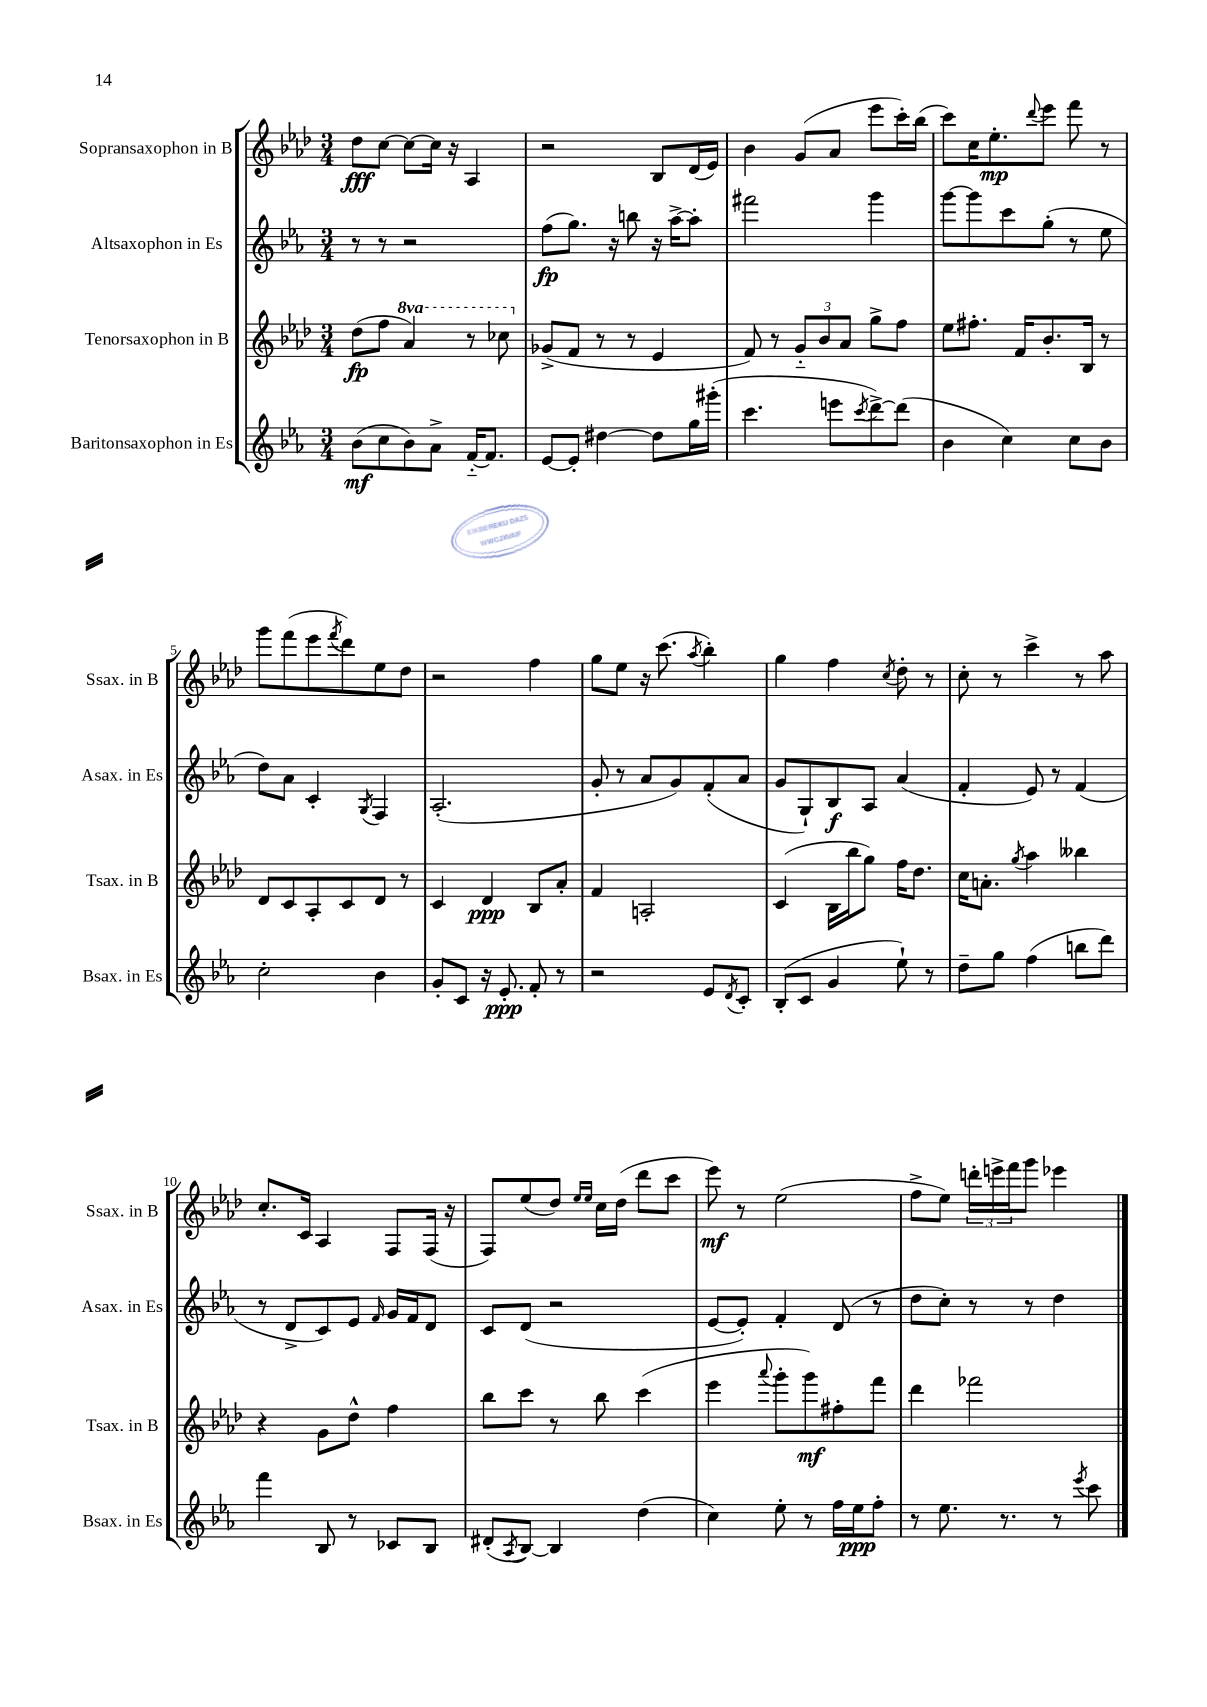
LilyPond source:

<<
\new StaffGroup <<
\new Staff = "s0" \with { instrumentName = "Sopransaxophon in B" shortInstrumentName = "Ssax. in B" } {
    \clef treble \key aes \major \numericTimeSignature \time 3/4
    des''8\fff c''8~ c''8~ c''16 r16 aes4 |
    r2 bes8 des'16( ees'16) |
    bes'4 g'8( aes'8 ees'''8 c'''16-.) bes''16( |
    c'''8) c''16 ees''8.-.\mp \appoggiatura { des'''8 } ees'''8 f'''8 r8 |
    g'''8 f'''8( ees'''8 \acciaccatura { f'''8 } des'''8) ees''8 des''8 |
    r2 f''4 |
    g''8 ees''8 r16 c'''8.( \acciaccatura { aes''8 } bes''4-.) |
    g''4 f''4 \acciaccatura { c''8 } des''8-. r8 |
    c''8-. r8 c'''4-> r8 aes''8 |
    c''8.-. c'16 aes4 f8 f16( r16 |
    f8) ees''8( des''8) \grace { ees''16 ees''16 } c''16 des''16( des'''8 c'''8 |
    ees'''8\mf) r8 ees''2( |
    f''8-> ees''8) \tuplet 3/2 { d'''16-. e'''16-> f'''16 } g'''8 ees'''4 \bar "|." |
}
\new Staff = "s1" \with { instrumentName = "Altsaxophon in Es" shortInstrumentName = "Asax. in Es" } {
    \clef treble \key ees \major \numericTimeSignature \time 3/4
    r8 r8 r2 |
    f''8\fp( g''8.) r16 b''8 r16 aes''16~-> aes''8-. |
    fis'''2 g'''4 |
    g'''8~ g'''8 c'''8 g''8-.( r8 ees''8 |
    d''8) aes'8 c'4-. \acciaccatura { g8 } f4 |
    aes2.-.( |
    g'8-. r8 aes'8 g'8) f'8-.( aes'8 |
    g'8 g8-!) bes8\f aes8 aes'4( |
    f'4-. ees'8) r8 f'4( |
    r8 d'8-> c'8) ees'8 \grace { f'16 } g'16 f'16 d'8 |
    c'8 d'8( r2 |
    ees'8~ ees'8-.) f'4-. d'8( r8 |
    d''8 c''8-.) r8 r8 d''4 \bar "|." |
}
\new Staff = "s2" \with { instrumentName = "Tenorsaxophon in B" shortInstrumentName = "Tsax. in B" } {
    \clef treble \key aes \major \numericTimeSignature \time 3/4 \set Staff.ottavationMarkups = #ottavation-simple-ordinals
    des''8\fp( f''8 \ottava #1 aes''4) r8 ces'''8 \ottava #0 |
    ges'8->( f'8 r8 r8 ees'4 |
    f'8) r8 \tuplet 3/2 { g'8-_ bes'8 aes'8 } g''8-> f''8 |
    ees''8 fis''8.-. f'16 bes'8.-. bes16 r8 |
    des'8 c'8 aes8-. c'8 des'8 r8 |
    c'4 des'4\ppp bes8 aes'8-. |
    f'4 a2-. |
    c'4( bes16 bes''16 g''8) f''16 des''8. |
    c''16 a'8.-. \acciaccatura { g''8 } aes''4 beses''4 |
    r4 g'8 des''8-^ f''4 |
    bes''8 c'''8 r8 bes''8 c'''4( |
    ees'''4 \appoggiatura { aes'''8 } g'''8-. g'''8\mf) fis''8-. f'''8 |
    des'''4 fes'''2 \bar "|." |
}
\new Staff = "s3" \with { instrumentName = "Baritonsaxophon in Es" shortInstrumentName = "Bsax. in Es" } {
    \clef treble \key ees \major \numericTimeSignature \time 3/4
    bes'8\mf( c''8 bes'8) aes'8-> f'16~-_ f'8. |
    ees'8~ ees'8-. dis''4~ dis''8 g''16 gis'''16-.( |
    c'''4. e'''8 \acciaccatura { c'''8 } d'''8~->) d'''8( |
    bes'4 c''4) c''8 bes'8 |
    c''2-. bes'4 |
    g'8-. c'8 r16 ees'8.-.\ppp f'8-. r8 |
    r2 ees'8 \acciaccatura { d'8 } c'8-. |
    bes8-.( c'8 g'4 ees''8-!) r8 |
    d''8-- g''8 f''4( b''8 d'''8) |
    f'''4 bes8 r8 ces'8 bes8 |
    dis'8-.( \acciaccatura { aes8 } bes8~) bes4 d''4( |
    c''4) ees''8-. r8 f''16 ees''16\ppp f''8-. |
    r8 ees''8. r8. r8 \acciaccatura { ees'''8 } c'''8 \bar "|." |
}
>>
>>
